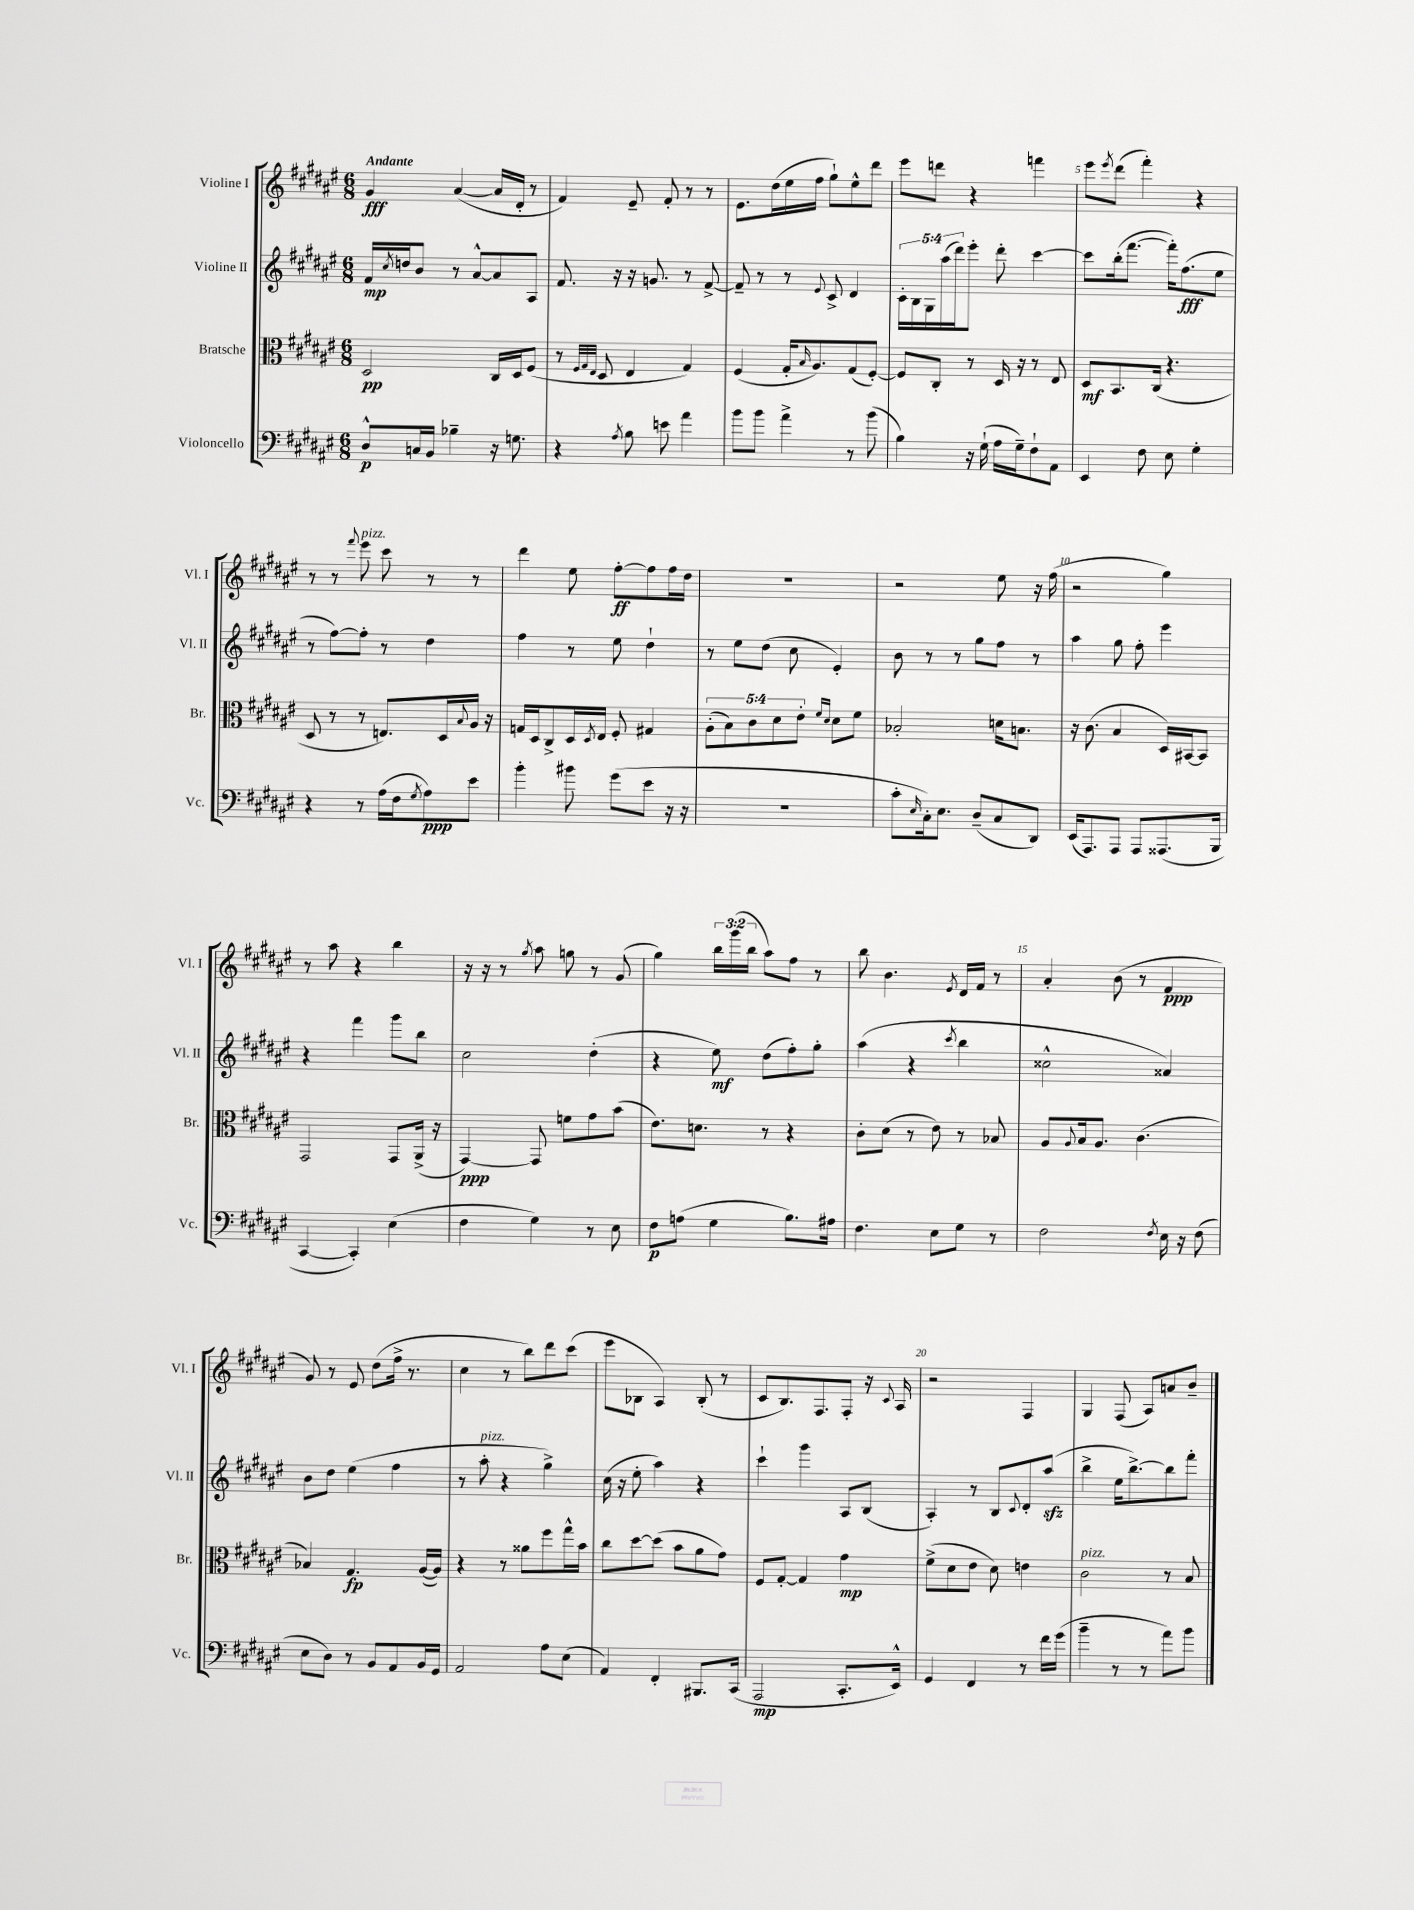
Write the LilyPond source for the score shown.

<<
\new StaffGroup <<
\new Staff = "s0" \with { instrumentName = "Violine I" shortInstrumentName = "Vl. I" } {
    \clef treble \key fis \major \numericTimeSignature \time 6/8 \override Staff.TupletNumber.text = #tuplet-number::calc-fraction-text \tempo "Andante"
    gis'4\fff ais'4~( ais'16 dis'16-. r8 |
    fis'4) eis'8-- fis'8-. r8 r8 |
    eis'8. dis''16( eis''16 fis''16 gis''8-!) eis''8-^ dis'''8 |
    eis'''8 d'''8 r4 f'''4 |
    eis'''8 \acciaccatura { eis'''8 } dis'''8( fis'''4-.) r4 |
    r8 r8 \appoggiatura { fis'''8 } eis'''8^\markup { \italic "pizz." } cis'''8 r8 r8 |
    dis'''4 eis''8 fis''8~-.\ff fis''8 fis''16 dis''16 |
    R2. |
    r2 eis''8 r16 fis''16( |
    r2 gis''4) |
    r8 ais''8 r4 b''4 |
    r16 r16 r8 \acciaccatura { gis''8 } ais''8 g''8 r8 gis'8( |
    gis''4) \tuplet 3/2 { b''16 gis'''16( b''16 } ais''8) fis''8 r8 |
    b''8 b'4. \acciaccatura { eis'8 } dis'16 fis'16 r8 |
    ais'4-. b'8( r8 fis'4\ppp |
    gis'8) r8 eis'8 dis''8( fis''16-> r8. |
    cis''4 r8 b''8) dis'''8 cis'''8( |
    eis'''8 bes8 ais4) bes8-.( r8 |
    cis'8 b8.) fis8. fis8-. r16 \appoggiatura { cis'8 } ais16 |
    r2 fis4 |
    gis4 fis8( ais8) a'8 b'8-- \bar "|." |
}
\new Staff = "s1" \with { instrumentName = "Violine II" shortInstrumentName = "Vl. II" } {
    \clef treble \key fis \major \numericTimeSignature \time 6/8 \override Staff.TupletNumber.text = #tuplet-number::calc-fraction-text
    fis'16\mp \acciaccatura { cis''8 } d''16 b'8 r8 ais'8~-^ ais'8 ais8 |
    fis'8. r16 r16 g'8. r8 fis'8~-> |
    fis'8-- r8 r8 \appoggiatura { eis'8 } cis'8-> dis'4 |
    \tuplet 5/4 { cis'16-. b16 gis16 ais''16( dis'''16) } eis'''8-. dis'''8-. cis'''4~ |
    cis'''8 b''16-.( fis'''8.~ fis'''16-.) fis''8.\fff( eis''8 |
    r8 fis''8~) fis''8-. r8 dis''4 |
    fis''4 r8 eis''8 dis''4-! |
    r8 eis''8 dis''8( cis''8 eis'4-.) |
    b'8 r8 r8 gis''8 fis''8 r8 |
    ais''4 gis''8 fis''8-. eis'''4 |
    r4 fis'''4 gis'''8 b''8 |
    cis''2 dis''4-.( |
    r4 eis''8\mf) dis''8( fis''8-.) gis''8-. |
    ais''4( r4 \acciaccatura { cis'''8 } b''4 |
    cisis''2-^ aisis'4) |
    b'8 dis''8 eis''4( fis''4 |
    r8 ais''8-.^\markup { \italic "pizz." } r4 gis''4->) |
    cis''16( r16 eis''8-. ais''4) r4 |
    cis'''4-! gis'''4 ais8 b8( |
    ais4-.) r8 b8 \appoggiatura { cis'8 } dis'8-. ais''8\sfz( |
    b''4-> eis''16 b''8.~->) b''8 fis'''8-. \bar "|." |
}
\new Staff = "s2" \with { instrumentName = "Bratsche" shortInstrumentName = "Br." } {
    \clef alto \key fis \major \numericTimeSignature \time 6/8 \override Staff.TupletNumber.text = #tuplet-number::calc-fraction-text
    dis2\pp cis16 dis16 fis8( |
    r8 \grace { fis32 gis32 eis32 } dis8 eis4 gis4) |
    fis4( gis16-. \grace { b16 } ais8.) gis8( fis8~-.) |
    fis8 cis8-. r8 dis16 r16 r8 eis8 |
    dis8\mf b,8. cis16( r4. |
    dis8 r8 r8 e8.) dis16 \appoggiatura { b8 } ais16 r16 |
    g16 dis16 cis8-> dis16 \acciaccatura { dis8 } eis16 fis8-. gis4 |
    \tuplet 5/4 { ais8-.( b8) cis'8 dis'8 eis'8-. } \grace { fis'16 dis'16 } dis'8 fis'8 |
    bes2-. d'16 b8. |
    r16 cis'8.( b4 dis16) bis,16~ bis,8 |
    gis,2 gis,8 ais,16->( r16 |
    gis,4~\ppp) gis,8 f'8 gis'8 b'8( |
    eis'8.) d'8. r8 r4 |
    cis'8-. dis'8( r8 eis'8) r8 bes8 |
    ais8 \appoggiatura { ais8 } b16 ais8. cis'4.( |
    bes4) gis4.\fp ais16~( ais16) |
    r4 r8 aisis'8 fis''8 gis''16-^ b'16 |
    cis''8 dis''8~ dis''8( b'8 ais'8 gis'8) |
    fis8 gis8~-. gis4 gis'4\mp |
    fis'8->( dis'8 eis'8 dis'8) e'4 |
    cis'2^\markup { \italic "pizz." } r8 b8 \bar "|." |
}
\new Staff = "s3" \with { instrumentName = "Violoncello" shortInstrumentName = "Vc." } {
    \clef bass \key fis \major \numericTimeSignature \time 6/8
    dis8-^\p c16 b,16 bes4-- r16 g8. |
    r4 \acciaccatura { ais8 } b8 e'8 ais'4 |
    b'8 b'8 ais'4-> r8 b'8( |
    b4) r16 gis16-!( ais16 gis16--) fis8-! ais,8 |
    eis,4 fis8 eis8 gis4-. |
    r4 r8 ais16( fis16 \acciaccatura { gis8 } ais8\ppp) eis'8 |
    b'4-. bis'8 gis'8( eis'8 r16 r16 |
    R2. |
    cis'8-. \grace { eis16 } cis16-.) eis8. dis8--( cis8 dis,8) |
    eis,16( ais,,8.) ais,,8 ais,,8 aisis,,8.( b,,16 |
    cis,4~ cis,4-.) eis4( |
    fis4 gis4) r8 eis8 |
    fis8\p a8( gis4 b8.) ais16 |
    fis4. eis8 gis8 r8 |
    fis2 \acciaccatura { fis8 } eis16 r16 fis8( |
    eis8 dis8) r8 b,8 ais,8 b,16 gis,16 |
    ais,2 ais8 eis8( |
    ais,4) fis,4-. bis,,8. cis,16( |
    ais,,2\mp cis,8.-. eis,16-^) |
    gis,4 fis,4 r8 fis'16 gis'16( |
    b'4-- r8 r8 ais'8) b'8 \bar "|." |
}
>>
>>
\layout { \context { \Score \override BarNumber.break-visibility = ##(#f #t #t) barNumberVisibility = #(every-nth-bar-number-visible 5) } }
